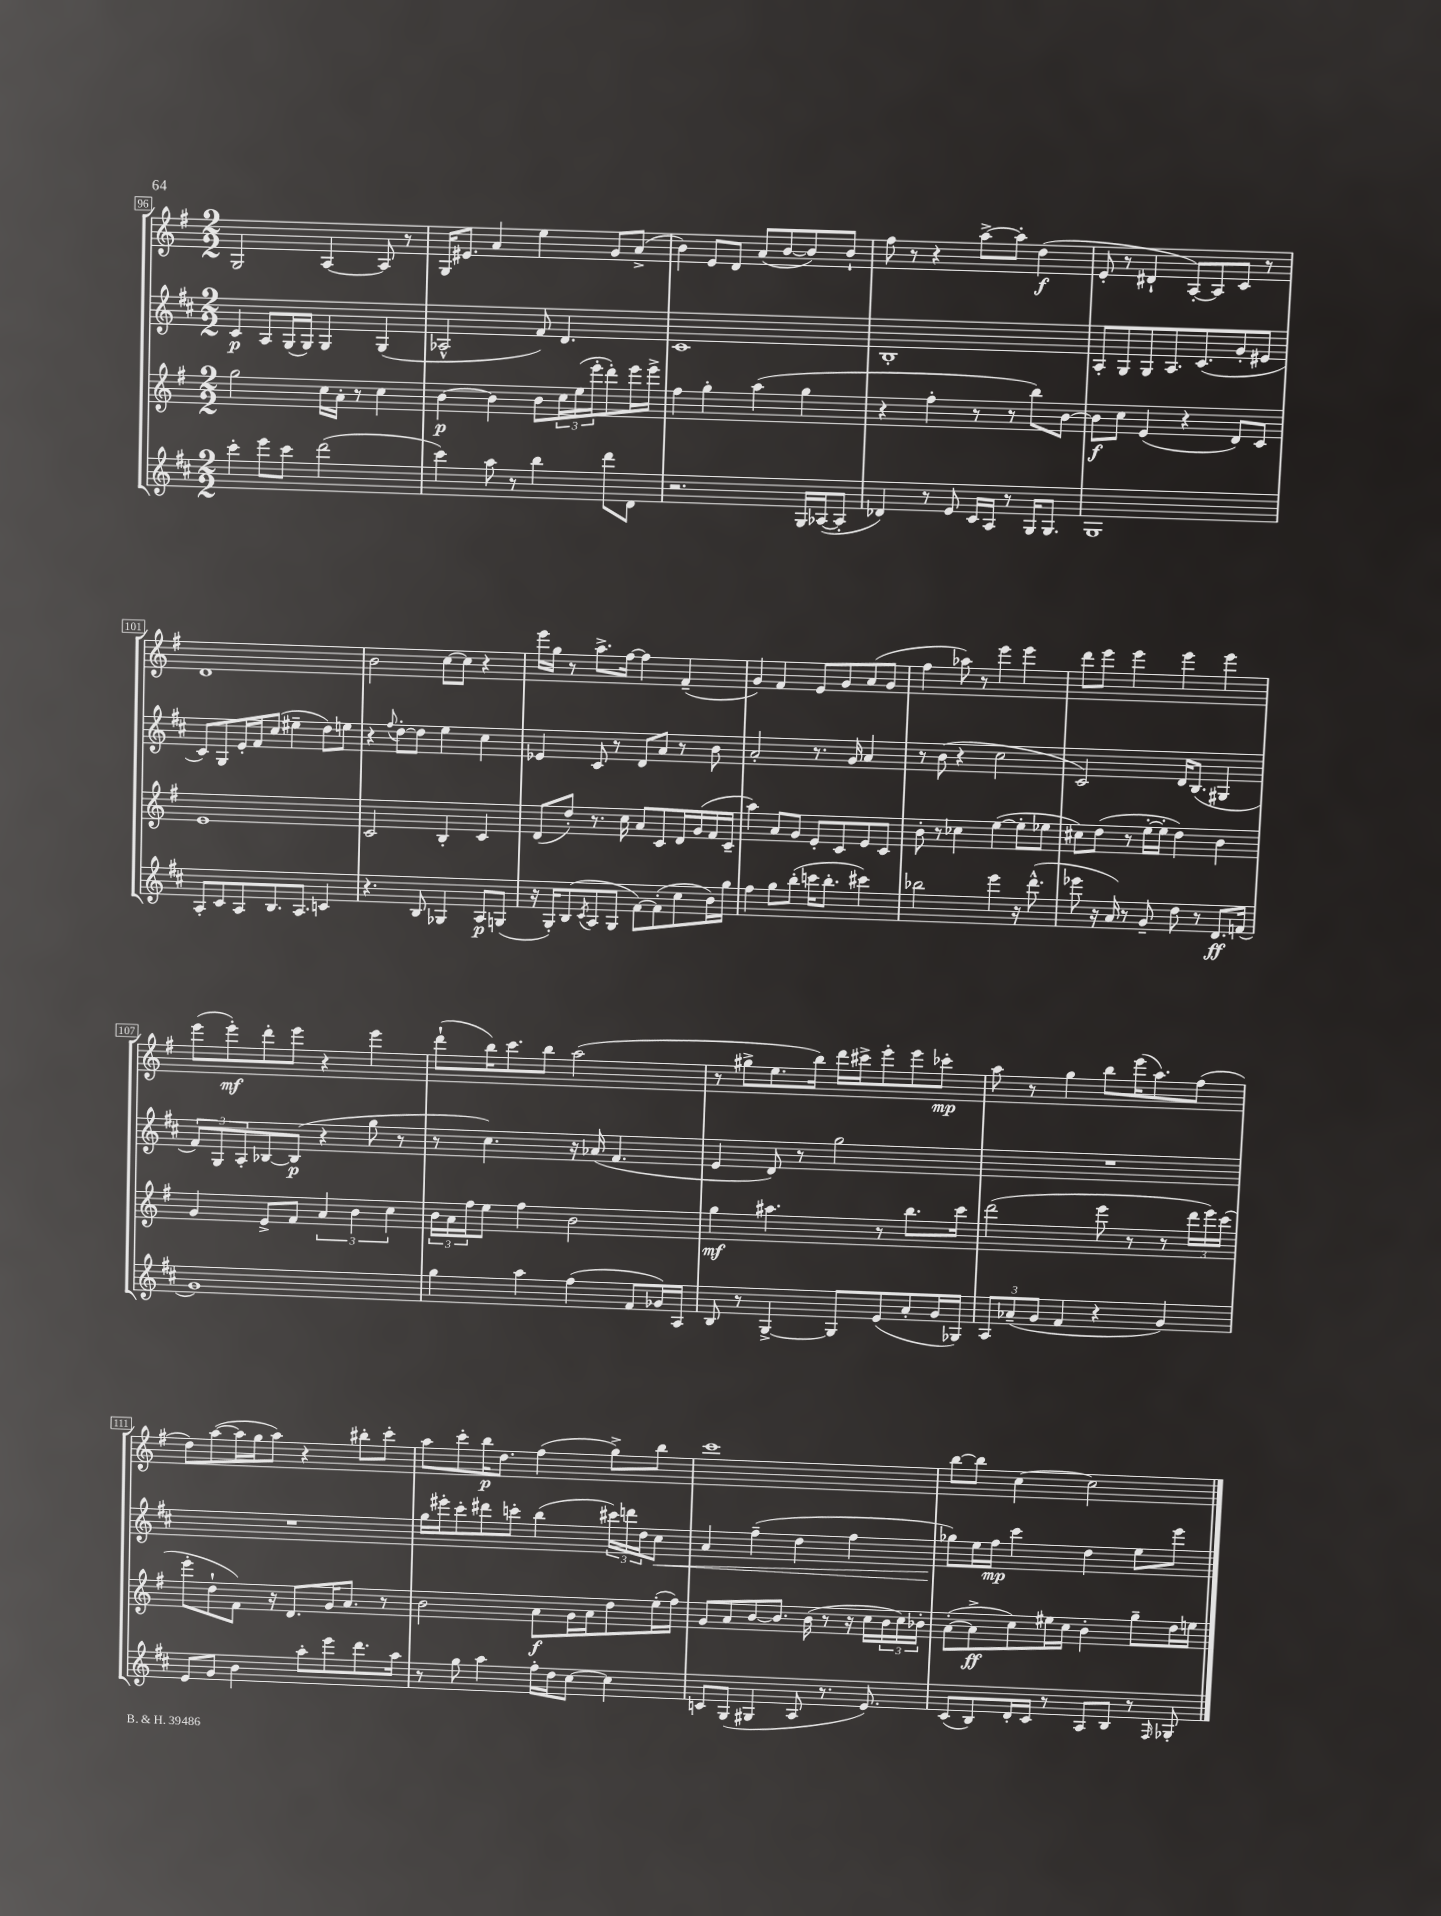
<<
\new StaffGroup <<
\new Staff = "s0" {
    \clef treble \key g \major \numericTimeSignature \time 2/2
    g2 a4~ a8 r8 |
    g16 eis'8. a'4 e''4 g'8 a'8->( |
    b'4) e'8 d'8 a'8( b'8~ b'8) b'8-! |
    fis''8 r8 r4 a''8~-> a''8-. d''4\f( |
    e'8-. r8 dis'4-! a8~-.) a8 c'8 r8 |
    d'1 |
    b'2 c''8~ c''8 r4 |
    e'''16 g''16 r8 a''8.-> fis''16~ fis''4 fis'4--( |
    g'4) fis'4 e'8 g'8 a'8( g'8 |
    fis''4 aes''8) r8 e'''4 e'''4 |
    d'''8 e'''8 e'''4 e'''4 e'''4 |
    e'''8( e'''8-.\mf) d'''8-. e'''8 r4 e'''4 |
    d'''8-!( b''16) c'''8. b''8 a''2( |
    r8 gis''8-> e''8. b''16) d'''16 cis'''16-> e'''8-. e'''8 ces'''8-.\mp |
    a''8 r8 g''4 b''8 e'''16( a''8.) fis''8( |
    d''8) a''8~( a''16 g''16 a''8) r4 bis''8-. c'''8-. |
    a''8 c'''8-. b''16\p d''8. fis''4( g''8->) b''8 |
    c'''1 |
    b''8~ b''8 c''4~ c''2 \bar "|." |
}
\new Staff = "s1" {
    \clef treble \key d \major \numericTimeSignature \time 2/2
    cis'4\p a8 g16( g16) g4 g4( |
    aes2-^ fis'8) d'4. |
    cis'1 |
    b1-. |
    a8-. g8 g8 a8. cis'8.( g'8-. eis'8 |
    cis'8) g8 e'16-. fis'16 cis''8( eis''4-- d''8) e''8 |
    r4 \appoggiatura { fis''8 } d''8~-. d''8 e''4 cis''4 |
    ees'4 cis'8 r8 d'8 a'8 r8 b'8 |
    a'2-. r8. g'16 a'4 |
    r8 b'8( r4 cis''2 |
    cis'2) d'16 b8.( gis4 |
    \tuplet 3/2 { fis'8) g8 a8-. } bes8~ bes8\p( r4 g''8 r8 |
    r8 cis''4.) r16 aes'16( fis'4. |
    e'4 d'8) r8 g''2 |
    R1 |
    R1 |
    g''16 eis'''16-. cis'''8-. dis'''8 c'''8-. b''4( \tuplet 3/2 { cis'''16) d'''16 d''16 } cis''8\< |
    a'4 fis''4--( d''4 fis''4 |
    ges''8\!) e''16 fis''16\mp cis'''4 d''4 e''8 e'''8 \bar "|." |
}
\new Staff = "s2" {
    \clef treble \key g \major \numericTimeSignature \time 2/2
    g''2 c''16 a'16-. r8 c''4 |
    b'4~\p b'4 b'8 \tuplet 3/2 { c''16 e''16( e'''16-. } d'''8-.) e'''16 e'''16-> |
    fis''4 g''4-. a''4( g''4 |
    r4 fis''4-. r8 r8 b''8) b'8~ |
    b'8\f c''8 e'4( r4 d'8) c'8 |
    e'1 |
    c'2 b4-. c'4 |
    d'8( d''8-.) r8. c''16 a'8 c'8 d'16 g'16( fis'16 c'16-- |
    a''4) a'8 g'8 e'8-. c'8 e'8 c'8 |
    b'8-. r8 ces''4 e''4~( e''8-. ees''8 |
    cis''8) d''8( r8 e''16~-. e''16-. d''4) b'4 |
    g'4 e'8-> fis'8 \tuplet 3/2 { a'4 b'4 c''4 } |
    \tuplet 3/2 { b'16 a'16 fis''16 } e''8 fis''4 b'2 |
    g''4\mf ais''4. r8 b''8. c'''16 |
    d'''2( e'''8 r8 r8 \tuplet 3/2 { d'''16 e'''16) c'''16( } |
    e'''8-. d''8-! fis'8) r16 d'8. g'16 a'8. r8 |
    b'2 a'8\f g'16 a'16 d''8 e''16-.( fis''16) |
    g'8 a'8 b'8~ b'8. b'16( r8 r16 c''16 \tuplet 3/2 { b'16 c''16) bes'16-. } |
    a'8~-.( a'8->\ff c''8) eis''16 c''16 b'4-. g''8-- d''16 e''16 \bar "|." |
}
\new Staff = "s3" {
    \clef treble \key d \major \numericTimeSignature \time 2/2
    cis'''4-. e'''8 cis'''8 d'''2( |
    cis'''4) a''8 r8 b''4 d'''8 d'8 |
    r2. g16 aes16~( aes8-. |
    des'4) r8 e'8 cis'16 a16 r8 g16 g8. |
    g1 |
    a8-. cis'8 a8 b8. a8. c'4 |
    r4. b8 ges4 a8\p g8( |
    r16 g16-.) b8( \acciaccatura { cis'8 } a8 g8 fis'8~) fis'8-.( cis''8 b'16) g''16 |
    fis''4 g''8 b''8-.( c'''16 b''8.-. cis'''4) |
    bes''2 e'''4 r16 d'''8.-^( |
    ees'''8 r16 a'16) r8 g'8-- d''8 r8 d'8.\ff f'16( |
    g'1) |
    g''4 a''4 fis''4( fis'8 ges'16) a16 |
    b8 r8 g4~-> g8 e'8( a'8-. g'16 ges16) |
    \tuplet 3/2 { a8 aes'8--( g'8 } fis'4 r4 g'4) |
    e'8 g'8 b'4 a''8-. e'''8 d'''8. a''16 |
    r8 g''8 a''4 fis''16-. d''16 cis''8~ cis''4 |
    c'8 g8( gis4 a8 r8. e'8.) |
    cis'8( b8) d'16-. cis'16 r8 a8 b8 r8 \grace { fis16 } ges8-. \bar "|." |
}
>>
>>
\layout { \context { \Score currentBarNumber = #96 \override BarNumber.stencil = #(make-stencil-boxer 0.1 0.3 ly:text-interface::print) } }
